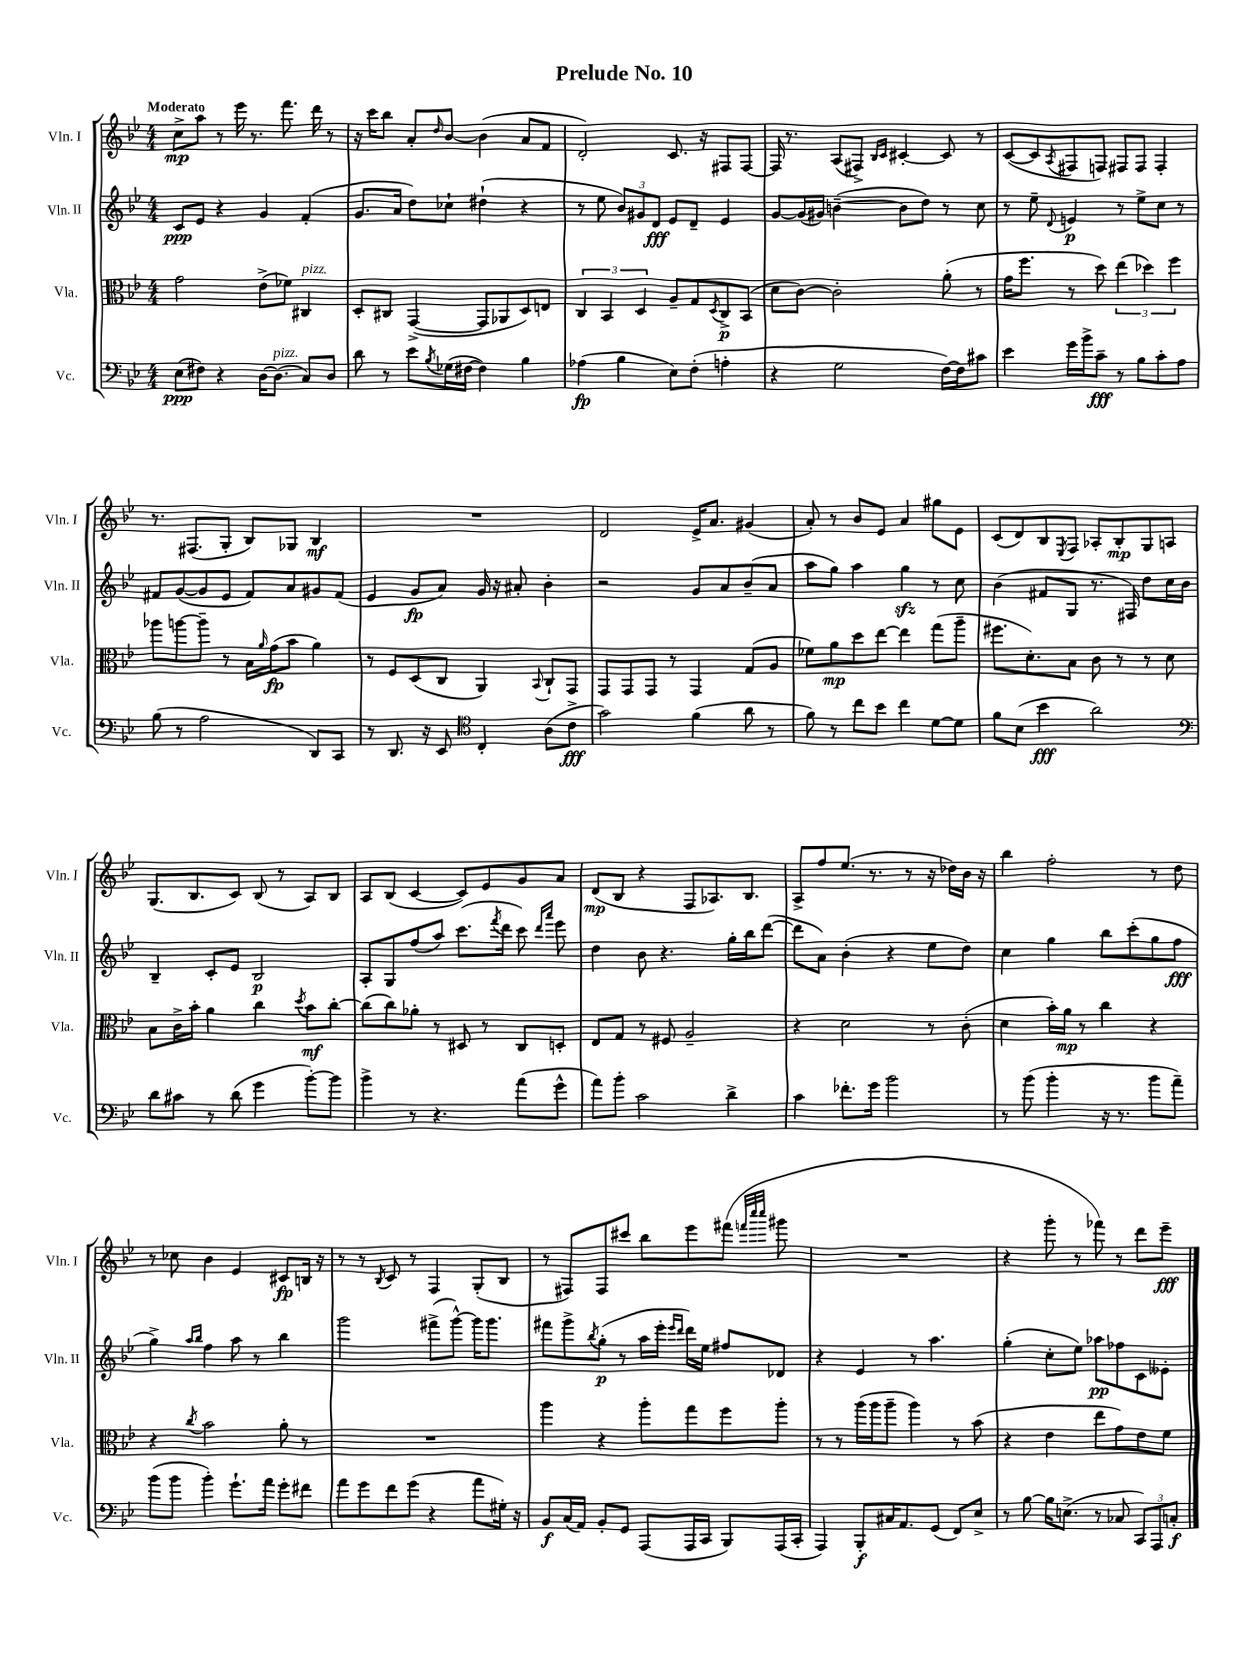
\header { title = "Prelude No. 10" }
<<
\new StaffGroup <<
\new Staff = "s0" \with { instrumentName = "Vln. I" shortInstrumentName = "Vln. I" } {
    \clef treble \key bes \major \numericTimeSignature \time 4/4 \tempo "Moderato"
    c''8->\mp a''8 r8 ees'''16 r8. f'''8. d'''16 r8 |
    r16 c'''16 bes''8 a'8-. \grace { d''16 } bes'8~ bes'4( a'8 f'8 |
    d'2-.) c'8. r16 fis8 fis8~ |
    fis16 r8. a8( fis8->) \grace { bes16 c'16 } cis'4~-. cis'8 r8 |
    c'8~( c'8 \acciaccatura { a8 } fis8 f8) fis8 fis8 fis4-. |
    r8. fis8.( g8-. bes8) ges8 bes4\mf |
    R1 |
    d'2 ees'16-> a'8. gis'4( |
    a'8-.) r8 bes'8 ees'8 a'4 gis''8 ees'8 |
    c'8( d'8) bes8 \acciaccatura { ees8 } f8 aes8-. bes8-.\mp g8 a8 |
    g8.( bes8. c'8) bes8( r8 a8) bes8 |
    a8 bes8( c'4~ c'8) ees'8 g'8 a'8 |
    d'8\mp( bes8 r4 f8 aes8.) bes8. |
    a8-> f''8 ees''8.( r8. r8 r16 des''16) bes'16 r16 |
    bes''4 f''2-. r8 d''8 |
    r8 ces''8 bes'4 ees'4 cis'8\fp b16 r16 |
    r8 r8 \acciaccatura { bes8 } c'8 r8 f4 g8-.( bes8 |
    r8 fis8) fis8 cis'''8 bes''8 ees'''8 fis'''8( \grace { f'''32 c''''32 c''''32 } gis'''8 |
    R1 |
    r4 g'''8-. r8 fes'''8) r8 d'''8 ees'''8--\fff \bar "|." |
}
\new Staff = "s1" \with { instrumentName = "Vln. II" shortInstrumentName = "Vln. II" } {
    \clef treble \key bes \major \numericTimeSignature \time 4/4
    c'8\ppp ees'8 r4 g'4 f'4-.( |
    g'8. a'16 d''8) ces''8-! dis''4-!( r4 |
    r8 ees''8 \tuplet 3/2 { bes'8) gis'8 d'8\fff } ees'8 d'8-- ees'4 |
    g'8~ g'16( gis'16) b'4~--( b'8 d''8) r8 c''8 |
    r8 ees''8-- \appoggiatura { d'8 } e'4\p r8 ees''8-> c''8 r8 |
    fis'8 g'8~( g'8 ees'8 fis'8) a'8 gis'8 fis'8( |
    ees'4 g'8\fp a'8) g'16 r16 ais'8-. bes'4-. |
    r2 g'8 a'8 bes'8--( a'8 |
    a''8 g''8) a''4 g''4\sfz r8 c''8 |
    bes'4( fis'8 g8 r8. fis16) d''8 c''16 bes'16 |
    bes4-- c'8-. ees'8 bes2\p |
    a8-. g8 f''8( a''8) c'''8.( \acciaccatura { f'''8 } d'''16 c'''8) \grace { d'''16 a'''16 } ees'''8 |
    d''4 bes'8 r4. g''16-. bes''16 d'''8~( |
    d'''8 a'8) bes'4-.( r4 ees''8 d''8) |
    c''4 g''4 bes''8 c'''8-.( g''8 f''8\fff |
    g''4->) \grace { a''16 bes''16 } f''4 a''8 r8 bes''4 |
    g'''2 fis'''8->( g'''8~-^) g'''16 g'''8. |
    fis'''8 g'''8-> \acciaccatura { bes''8 } g''8-.\p( r8 a''16 ees'''16-. \grace { ees'''16 d'''16 } d'''16) ees''16 fis''8 des'8 |
    r4 ees'4 r8 a''4. |
    g''4-.( c''8-. ees''8) aes''8\pp fes''8 c'8 eeses'8-. \bar "|." |
}
\new Staff = "s2" \with { instrumentName = "Vla." shortInstrumentName = "Vla." } {
    \clef alto \key bes \major \numericTimeSignature \time 4/4
    g'2 ees'8->( fes'8) cis4^\markup { \italic "pizz." } |
    d8-. cis8 g,4~->( g,8 aes,8 d8) e8 |
    \tuplet 3/2 { c4 bes,4 d4 } a8-- g8 \acciaccatura { d8 } c8->\p bes,8( |
    d'8 c'8~) c'2-. a'8-.( r8 |
    g'16 f''8. r8 d''8) \tuplet 3/2 { ees''4( des''4) f''4 } |
    aes''8 a''8~ a''8-- r8 bes16 \grace { a'16 } g'16\fp( bes'8 a'4) |
    r8 f8 d8( c8 a,4) \appoggiatura { bes,8 } c8-! g,8 |
    g,8 g,8 g,8 r8 g,4 g8( a8 |
    fes'8) a'8\mp d''8 ees''8~ ees''4 g''8( a''8-- |
    fis''8. d'8.-.) bes8 c'8 r8 r8 d'8 |
    bes8 c'16-> bes'16-. a'4 c''4 \acciaccatura { d''8 } bes'8\mf c''8~-. |
    c''8( c''8) aes'8-. r8 dis8 r8 c8 d8-. |
    ees8 g8 r8 fis8 a2-- |
    r4 d'2 r8 c'8-.( |
    d'4 bes'16-.) a'16\mp r8 c''4 r4 |
    r4 \acciaccatura { c''8 } bes'2 a'8-. r8 |
    R1 |
    a''4 r4 a''8-. g''8 f''8 a''8-. |
    r8 r8 a''16( a''16 a''8-- a''4) r8 bes'8( |
    r4 ees'4 ees''8 g'8) ees'8 f'8 \bar "|." |
}
\new Staff = "s3" \with { instrumentName = "Vc." shortInstrumentName = "Vc." } {
    \clef bass \key bes \major \numericTimeSignature \time 4/4
    ees8\ppp( fis8) r4 d16~ d8.^\markup { \italic "pizz." }( c8) d8 |
    d'8 r8 ees'8 \acciaccatura { bes8 } ges16( fis16~ fis4) bes4 |
    aes4\fp( bes4 ees8) f8-.( a4-. |
    r4 g2 f16~) f16 cis'8 |
    ees'4 g'16 bes'16-> c'8--\fff r8 bes8 c'8-. a8 |
    bes8( r8 a2 d,8) c,8 |
    r8 d,8. r16 ees,8 \clef tenor c4-. a8( c'8->\fff |
    g'2) f'4( a'8 r8 |
    f'8) r8 c''8 bes'8 c''4 d'8~ d'8 |
    f'8 bes8( bes'4\fff a'2) |
    \clef bass d'8 cis'8 r8 d'8( g'4 bes'8~-.) bes'8 |
    bes'4-> r8 r4. a'8( g'8-^ |
    a'8) bes'8-. c'2 d'4-> |
    c'4 fes'8.-. g'16 bes'2 |
    r8 bes'8( bes'4-. r16 r8. bes'8 a'8--) |
    bes'8( bes'8 bes'4-.) g'8.-! a'16 g'8-. fis'8 |
    a'8 g'8 f'8 g'8( r4 a'8 gis16-.) r16 |
    bes,8\f c16( a,16) bes,8-. g,8 a,,8( a,,16 c,16 bes,,8) a,,16( c,16-. |
    a,,4) bes,,8-.\f cis16 a,8. g,8( f,8) ees8-> |
    r8 bes8~ bes16 e8.->( r8 ces8 \tuplet 3/2 { c,8) a,,8 c8-.\f } \bar "|." |
}
>>
>>
\layout { \context { \Score \remove "Bar_number_engraver" } }
